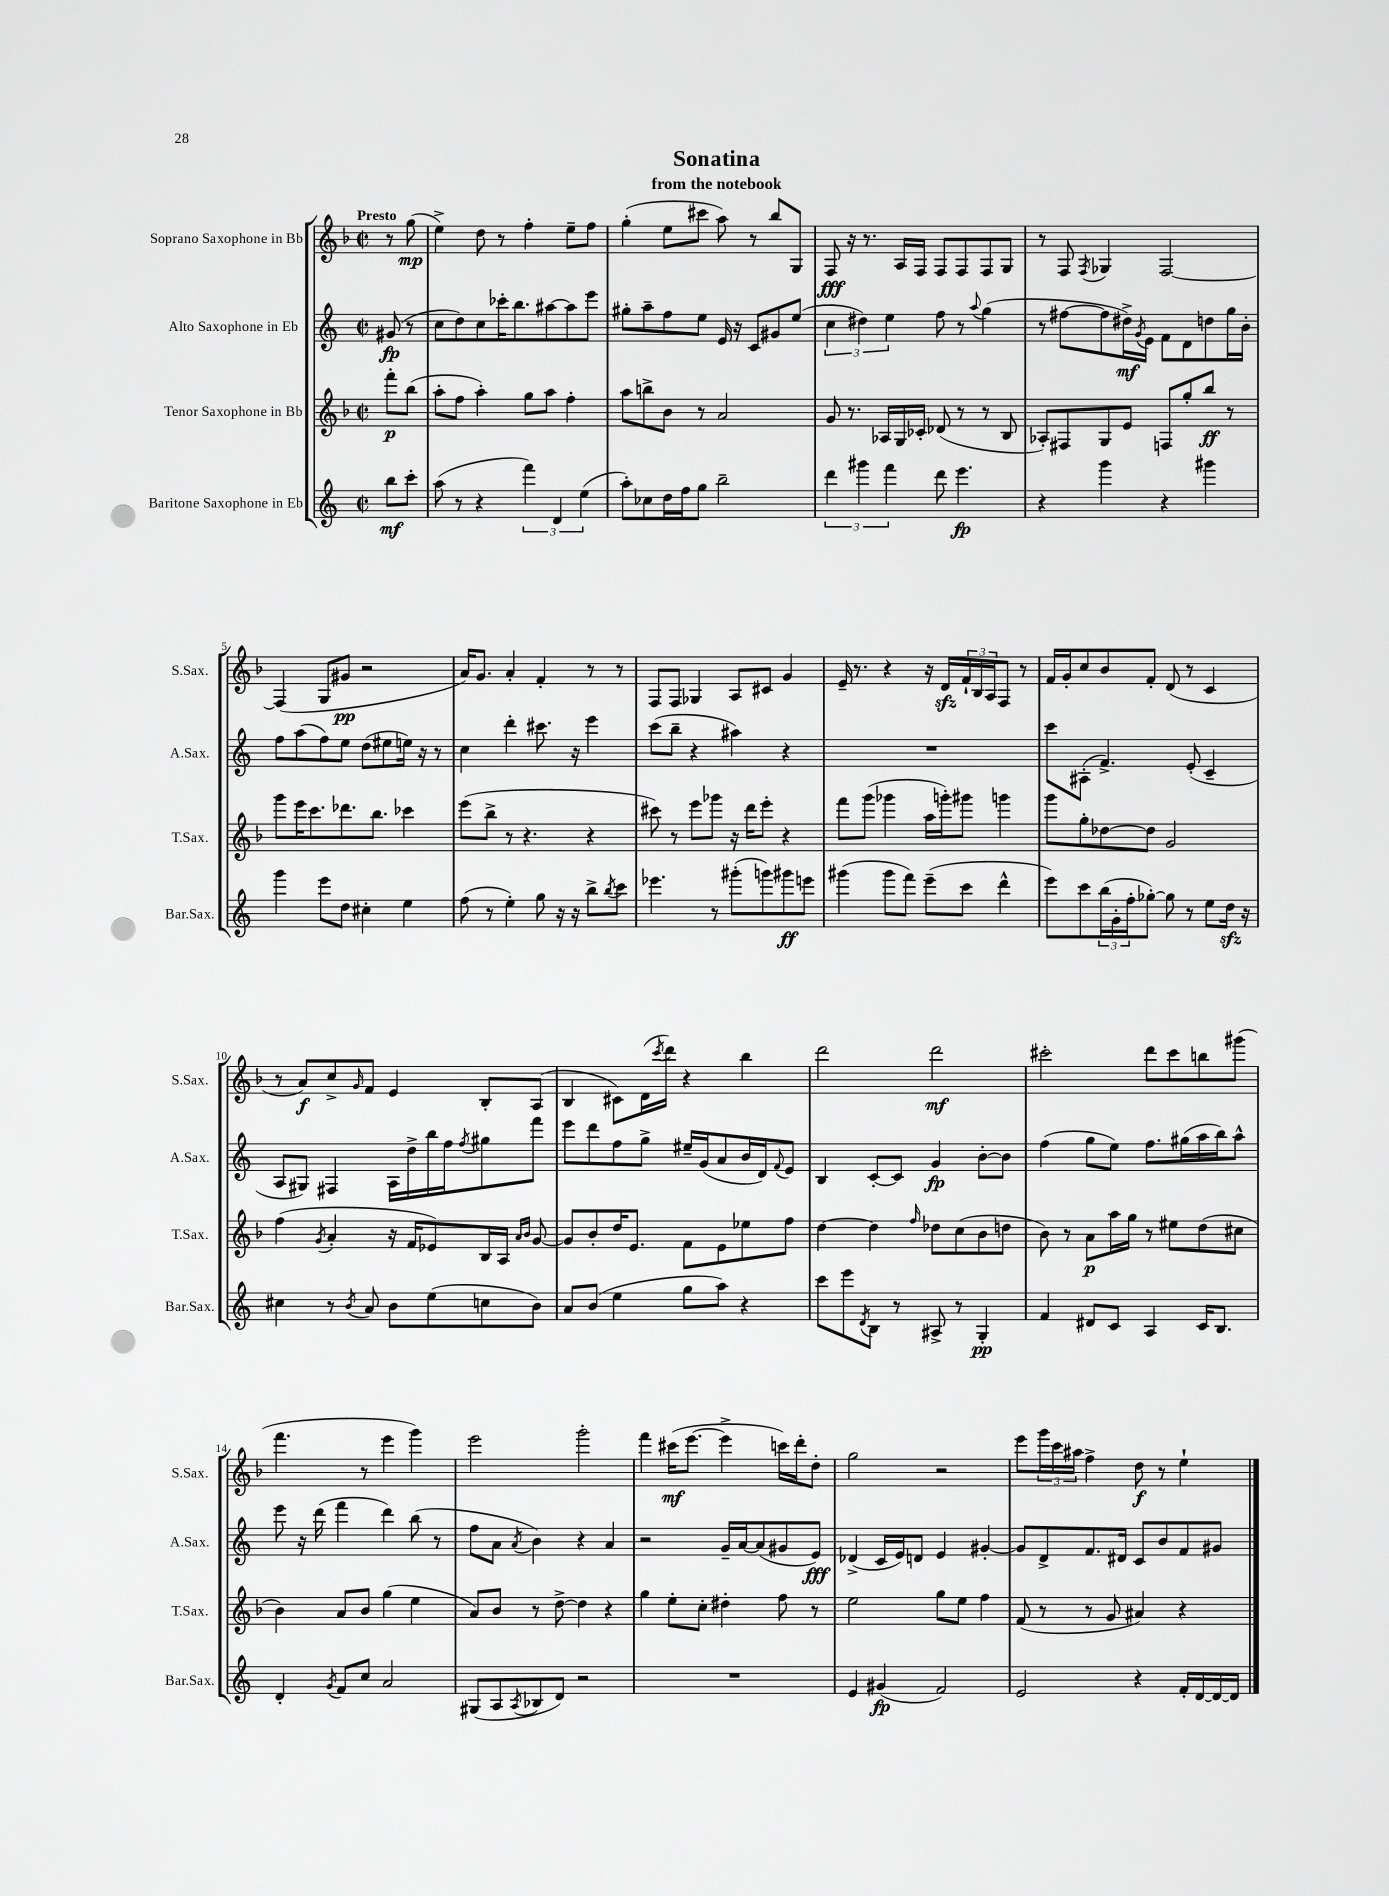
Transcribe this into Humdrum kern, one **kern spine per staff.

**kern	**dynam	**kern	**dynam	**kern	**dynam	**kern	**dynam
*part4	*part4	*part3	*part3	*part2	*part2	*part1	*part1
*staff4	*staff4	*staff3	*staff3	*staff2	*staff2	*staff1	*staff1
*I"Baritone Saxophone in Eb	*	*I"Tenor Saxophone in Bb	*	*I"Alto Saxophone in Eb	*	*I"Soprano Saxophone in Bb	*
*I'Bar.Sax.	*	*I'T.Sax.	*	*I'A.Sax.	*	*I'S.Sax.	*
*clefG2	*	*clefG2	*	*clefG2	*	*clefG2	*
*k[]	*	*k[b-]	*	*k[]	*	*k[b-]	*
*M2/2	*	*M2/2	*	*M2/2	*	*M2/2	*
*met(c|)	*	*met(c|)	*	*met(c|)	*	*met(c|)	*
=	=	=	=	=	=	=	=
!	!	!	!	!	!	!LO:TX:a:B:t=Presto	!
8bb\L	mf	8fff'\L	p	(8g#X/	fp	8r	.
8ccc'\J	.	(8bb-\J	.	8r	.	(8gg\	mp
=1	=1	=1	=1	=1	=1	=1	=1
(8aa\	.	8aa'\L	.	8cc\L	.	4ee^\)	.
8r	.	8ff\J	.	8dd\)	.	.	.
4r	.	4aa'\)	.	8cc\	.	8dd\	.
.	.	.	.	16ccc-X'\K	.	8r	.
.	.	.	.	8.bb\	.	.	.
6fff\)	.	8gg\L	.	.	.	4ff'\	.
.	.	8aa\J	.	[8aa#X\	.	.	.
6d/	.	.	.	.	.	.	.
.	.	4ff'\	.	8aa#\]	.	8ee~\L	.
(6ee\	.	.	.	.	.	.	.
.	.	.	.	8eee\J	.	8ff\J	.
=2	=2	=2	=2	=2	=2	=2	=2
8aa'\L)	.	8aa\L	.	8gg#X'\L	.	(4gg'\	.
8cc-X\	.	8bbn^\	.	8aa~\	.	.	.
16dd\L	.	8b-\J	.	8ff\	.	8ee\L	.
16ff\J	.	.	.	.	.	.	.
8gg\J	.	8r	.	8ee\J	.	8ccc#X\J	.
2bb~\	.	2a/	.	16e/	.	8aa\)	.
.	.	.	.	16r	.	.	.
.	.	.	.	8c/L	.	8r	.
.	.	.	.	8g#X/	.	8bb-/L	.
.	.	.	.	(8ee/J	.	8G/J	.
=3	=3	=3	=3	=3	=3	=3	=3
6ddd\	.	8g/	.	6cc\	.	8F/	fff
.	.	8.r	.	.	.	16r	.
6ggg#X\	.	.	.	6dd#X\)	.	.	.
.	.	.	.	.	.	8.r	.
.	.	16A-X/LL	.	.	.	.	.
6fff\	.	.	.	6ee\	.	.	.
.	.	16G/	.	.	.	16A/LL	.
.	.	16c-X'/JJ	.	.	.	16F/JJ	.
8ddd\	.	(8d-X/	.	8ff\	.	8F/L	.
4.eee\	fp	8r	.	8r	.	8F/	.
.	.	.	.	8qqaa/	.	.	.
.	.	8r	.	(4gg\	.	8F/	.
.	.	8B-/	.	.	.	8G/J	.
=4	=4	=4	=4	=4	=4	=4	=4
4r	.	8A-X'/L)	.	8r	.	8r	.
.	.	8F#X/	.	[8ff#X\L	.	8F/	.
.	.	.	.	.	.	8qF/	.
4ggg\	.	8G/	.	8ff#\]	.	4G-X/	.
.	.	8e/J	.	16dd#X^\L)	mf	.	.
.	.	.	.	8qg/	.	.	.
.	.	.	.	16e\JJ	.	.	.
4r	.	8Fn/L	.	8f\L	.	[2F/	.
.	.	8gg'/	.	8d\	.	.	.
4ggg#X\	.	8bb-/J	ff	8ddn\	.	.	.
.	.	8r	.	16gg\L	.	.	.
.	.	.	.	16b'\JJ	.	.	.
!!LO:LB:g=z
=5	=5	=5	=5	=5	=5	=5	=5
4ggg\	.	8ggg\L	.	8ff\L	.	(4F/]	.
.	.	16eee\K	.	(8aa\	.	.	.
.	.	8.ccc\	.	.	.	.	.
8eee\L	.	.	.	8ff\)	.	8G/L	.
8dd\J	.	8.ddd-X\	.	8ee\J	.	8g#X/J	pp
4cc#X'\	.	.	.	(8dd\L	.	2r	.
.	.	8.bb-\J	.	.	.	.	.
.	.	.	.	8ee#X\	.	.	.
4ee\	.	4ccc-X\	.	16een\Jk)	.	.	.
.	.	.	.	16r	.	.	.
.	.	.	.	8r	.	.	.
=6	=6	=6	=6	=6	=6	=6	=6
(8ff\	.	(8eee\L	.	4cc\	.	16a/KL)	.
.	.	.	.	.	.	8.g/J	.
8r	.	8bb-^\J	.	.	.	.	.
4ee'\)	.	8r	.	4ddd'\	.	4a'/	.
.	.	4.r	.	.	.	.	.
8gg\	.	.	.	8.ccc#X\	.	4f'/	.
16r	.	.	.	.	.	.	.
16r	.	.	.	16r	.	.	.
8bb^\L	.	4r	.	4eee\	.	8r	.
8qbb/	.	.	.	.	.	.	.
8ccc\J	.	.	.	.	.	8r	.
=7	=7	=7	=7	=7	=7	=7	=7
4.eee-X\	.	8ccc#X\)	.	(8ccc\L	.	8F/L	.
.	.	8r	.	8bb~\J	.	8F/J	.
.	.	8eee\L	.	4r	.	4G-X/	.
8r	.	8ggg-X\J	.	.	.	.	.
(8ggg#X'\L	.	16r	.	4aa#X\)	.	8A/L	.
.	.	16ddd\KL	.	.	.	.	.
8gggn\)	.	8eee'\J	.	.	.	8c#X/J	.
8ggg#X\	ff	4r	.	4r	.	4g/	.
8eeen\J	.	.	.	.	.	.	.
=8	=8	=8	=8	=8	=8	=8	=8
(4ggg#X\	.	8fff\L	.	1r	.	16e~/	.
.	.	.	.	.	.	8.r	.
.	.	(8ggg\J	.	.	.	.	.
8ggg#\L	.	4ggg-X\	.	.	.	4r	.
8fff\J)	.	.	.	.	.	.	.
(8eee~\L	.	16aa\LL	.	.	.	16r	.
.	.	16gggn'\J)	.	.	.	16dzz/LL	.
8ccc\J	.	8ggg#X\J	.	.	.	24f`/	.
.	.	.	.	.	.	24B-/	.
.	.	.	.	.	.	24A/J	.
4ddd^^\	.	4gggn\	.	.	.	8F/J	.
.	.	.	.	.	.	8r	.
=9	=9	=9	=9	=9	=9	=9	=9
8eee\L)	.	8ggg\L	.	8ccc\L	.	16f/LL	.
.	.	.	.	.	.	16g'/J	.
8ccc\	.	8gg'\	.	(8A#X'\J	.	8cc/	.
(24bb\L	.	[8dd-X\	.	4.f^/)	.	8b-/	.
24g'\	.	.	.	.	.	.	.
24ff'\J	.	.	.	.	.	.	.
[8gg-X'\J)	.	8dd-\J]	.	.	.	8f'/J	.
8gg-\]	.	2g/	.	.	.	(8d/	.
8r	.	.	.	(8e'/	.	8r	.
8ee\L	.	.	.	4c~/	.	4c/	.
16ddzz\Jk	.	.	.	.	.	.	.
16r	.	.	.	.	.	.	.
!!LO:LB:g=z
=10	=10	=10	=10	=10	=10	=10	=10
4cc#X\	.	(4ff\	.	8A/L	.	8r	.
.	.	.	.	8G#X/J)	.	8a/L)	f
.	.	8qg/	.	.	.	.	.
8r	.	4a'/	.	4F#X/	.	8cc^/	.
8qb/	.	.	.	.	.	16qqg/	.
8a/	.	.	.	.	.	8f/J	.
8b\L	.	16r	.	16A\LL	.	4e/	.
.	.	16f/KL	.	16dd^\	.	.	.
(8ee\	.	8e-X/)	.	16bb\	.	.	.
.	.	.	.	16ff\J	.	.	.
.	.	.	.	8qff/	.	.	.
8ccn\	.	16B-/L	.	8gg#X\	.	8B-'/L	.
.	.	16A/JJ	.	.	.	.	.
.	.	16qqa/LL	.	.	.	.	.
.	.	16qqb-/JJ	.	.	.	.	.
8b\J)	.	[8g/	.	8fff\J	.	(8A/J	.
=11	=11	=11	=11	=11	=11	=11	=11
8a/L	.	8g/L]	.	8eee\L	.	4B-/	.
(8b/J	.	8b-'/	.	8ddd\	.	.	.
4ee\	.	16dd/K	.	8ff\	.	8c#X\L)	.
.	.	8.e/J	.	.	.	.	.
.	.	.	.	8gg^\J	.	(16d\L	.
.	.	.	.	.	.	8qccc/	.
.	.	.	.	.	.	16ddd\JJ)	.
8gg\L	.	8f\L	.	16ee#X~/LL	.	4r	.
.	.	.	.	(16g/J	.	.	.
8aa\J)	.	8e\	.	8a/	.	.	.
4r	.	8ee-X\	.	16b/L	.	4bb-\	.
.	.	.	.	16d/J)	.	.	.
.	.	.	.	8qqf/	.	.	.
.	.	8ff\J	.	8e/J	.	.	.
=12	=12	=12	=12	=12	=12	=12	=12
8ccc\L	.	[4dd\	.	4B/	.	2ddd\	.
8eee\	.	.	.	.	.	.	.
8qd/	.	.	.	.	.	.	.
8B\J	.	4dd\]	.	[8c'/L	.	.	.
8r	.	.	.	8c/J]	.	.	.
.	.	16qqff/	.	.	.	.	.
8A#X^/	.	8dd-X\L	.	4g/	fp	2ddd\	mf
8r	.	(8cc\	.	.	.	.	.
4G'/	pp	8b-\	.	[8b'\L	.	.	.
.	.	8ddn\J	.	8b\J]	.	.	.
=13	=13	=13	=13	=13	=13	=13	=13
4f/	.	8b-\)	.	(4ff\	.	2ccc#X'\	.
.	.	8r	.	.	.	.	.
8d#X/L	.	8a\L	p	8gg\L	.	.	.
8c/J	.	16aa\L	.	8ee\J)	.	.	.
.	.	16gg\JJ	.	.	.	.	.
4A/	.	8r	.	8.ff\L	.	8ddd\L	.
.	.	8ee#X\L	.	.	.	8ccc#\	.
.	.	.	.	(16gg#X\L	.	.	.
16c/KL	.	(8dd\	.	16aa\	.	8bbn\	.
8.B/J	.	.	.	16bb\J)	.	.	.
.	.	8cc#X\J	.	8aa^^\J	.	(8ggg#X\J	.
!!LO:LB:g=z
=14	=14	=14	=14	=14	=14	=14	=14
4d'/	.	4b-\)	.	8eee\	.	4.fff\	.
.	.	.	.	16r	.	.	.
.	.	.	.	(16ddd\	.	.	.
8qg/	.	.	.	.	.	.	.
8f/L	.	8a/L	.	4fff\	.	.	.
8cc/J	.	8b-/J	.	.	.	8r	.
2a/	.	(4gg\	.	4ddd\)	.	4eee\	.
.	.	4ee\	.	(8bb\	.	4ggg\)	.
.	.	.	.	8r	.	.	.
=15	=15	=15	=15	=15	=15	=15	=15
(8G#X/L	.	8a/L)	.	8ff\L	.	2eee\	.
8A/	.	8b-/J	.	8a\J	.	.	.
8qA/	.	.	.	8qa/	.	.	.
8B-X/	.	8r	.	4b\)	.	.	.
8d/J)	.	[8dd^\	.	.	.	.	.
2r	.	4dd\]	.	4r	.	2ggg'\	.
.	.	4r	.	4a/	.	.	.
=16	=16	=16	=16	=16	=16	=16	=16
1r	.	4gg\	.	2r	.	4fff\	.
.	.	8ee'\L	.	.	.	(16ccc#X\KL	mf
.	.	.	.	.	.	[8.eee\J	.
.	.	8cc'\J	.	.	.	.	.
.	.	4dd#X'\	.	16g~/LL	.	4eee^\]	.
.	.	.	.	[16a/J	.	.	.
.	.	.	.	(8a/]	.	.	.
.	.	8ff\	.	8g#X/	.	16cccn\LL)	.
.	.	.	.	.	.	16ddd'\J	.
.	.	8r	.	8e/J)	fff	8dd'\J	.
=17	=17	=17	=17	=17	=17	=17	=17
4e/	.	2ee\	.	(4d-X^/	.	2gg\	.
(4g#X/	fp	.	.	16c/LL	.	.	.
.	.	.	.	16e/J)	.	.	.
.	.	.	.	8dn/J	.	.	.
2f/)	.	8gg\L	.	4e/	.	2r	.
.	.	8ee\J	.	.	.	.	.
.	.	4ff\	.	[4g#X'/	.	.	.
=18	=18	=18	=18	=18	=18	=18	=18
2e/	.	(8f/	.	8g#/L]	.	8eee\L	.
.	.	8r	.	8d^/	.	24ggg\L	.
.	.	.	.	.	.	24ccc\	.
.	.	.	.	.	.	24aa#X\JJ	.
.	.	8r	.	8.f/	.	4ff^\	.
.	.	8g/	.	.	.	.	.
.	.	.	.	16d#X/Jk	.	.	.
4r	.	4a#X/)	.	8c/L	.	8dd\	f
.	.	.	.	8b/	.	8r	.
16f'/LL	.	4r	.	8f/	.	4ee`\	.
[16d/	.	.	.	.	.	.	.
16d/_	.	.	.	8g#X/J	.	.	.
16d/JJ]	.	.	.	.	.	.	.
==	==	==	==	==	==	==	==
*-	*-	*-	*-	*-	*-	*-	*-
